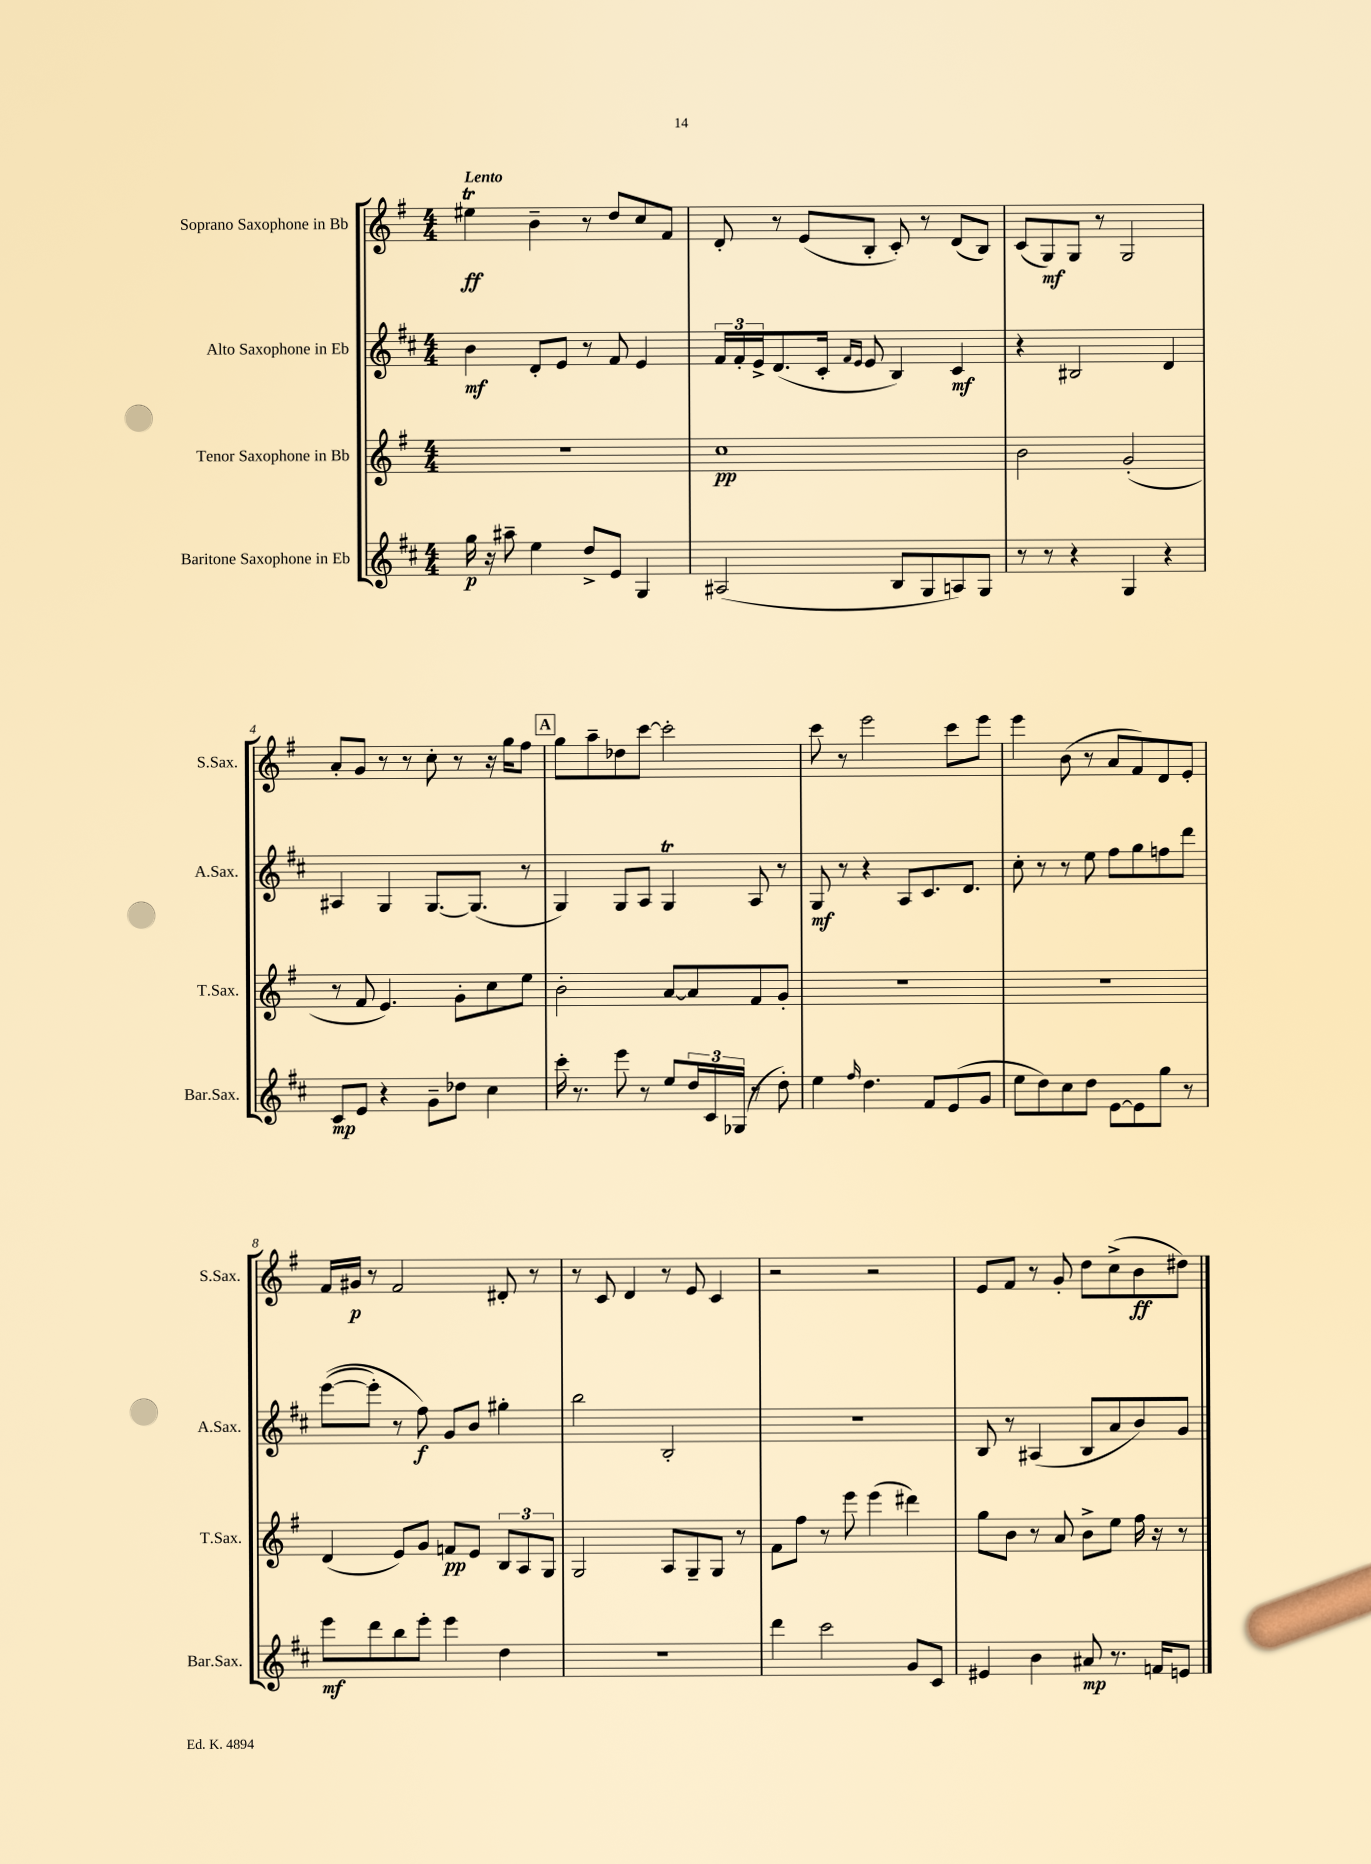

**kern	**kern	**kern	**kern
*staff4	*staff3	*staff2	*staff1
*clefG2	*clefG2	*clefG2	*clefG2
*k[f#c#]	*k[f#]	*k[f#c#]	*k[f#]
*M4/4	*M4/4	*M4/4	*M4/4
16gg	1r	4b	4ee#
16r	.	.	.
8aa#~	.	.	.
4ee	.	8d'	4b~
.	.	8e	.
8dd^	.	8r	8r
8e	.	8f#	8dd
4G	.	4e	8cc
.	.	.	8f#
=	=	=	=
(2A#	1cc	24f#	8d'
.	.	24f#'	.
.	.	24e^	.
.	.	(8.d	8r
.	.	.	(8e
.	.	16c#'	.
.	.	16qqf#	.
.	.	16qqe	.
.	.	8e	8B'
8B	.	4B)	8c')
8G	.	.	8r
8A)	.	4c#	(8d
8G	.	.	8B)
=	=	=	=
8r	2b	4r	(8c
8r	.	.	8G)
4r	.	2B#	8G
.	.	.	8r
4G	(2g'	.	2G
4r	.	4d	.
=	=	=	=
8c#	8r	4A#	8a'
8e	8f#	.	8g
4r	4.e)	4G	8r
.	.	.	8r
8g~	.	[8.G	8cc'
8dd-	8g'	.	8r
.	.	(8.G]	.
4cc#	8cc	.	16r
.	.	.	16gg
.	8ee	8r	8ff#
=	=	=	=
16ccc#'	2b'	4G)	8gg
8.r	.	.	.
.	.	.	8aa~
8eee	.	8G	8dd-
8r	.	8A	[8ccc
8ee	[8a	4G	2ccc']
24dd	8a]	.	.
24c#	.	.	.
(24G-	.	.	.
8r	8f#	8A	.
8dd')	8g'	8r	.
=	=	=	=
4ee	1r	8G	8ccc
.	.	8r	8r
16qqff#	.	.	.
4.dd	.	4r	2eee
.	.	8A	.
8f#	.	8.c#	.
(8e	.	.	8ccc
.	.	8.d	.
8g	.	.	8eee
=	=	=	=
8ee	1r	8cc#'	4eee
8dd)	.	8r	.
8cc#	.	8r	(8b
8dd	.	8ee	8r
[8e	.	8ff#	8a
8e]	.	8gg	8f#)
8gg	.	8ff	8d
8r	.	8ddd	8e'
=	=	=	=
8eee	(4d	&(([8eee	16f#
.	.	.	16g#
8ddd	.	8eee'])	8r
8bb	8e)	8r	2f#
8eee'	8g	8ff#&)	.
4eee	8f	8g	.
.	8e	8b	.
4dd	12B	4gg#'	8d#'
.	12A	.	.
.	.	.	8r
.	12G	.	.
=	=	=	=
1r	2G	2bb	8r
.	.	.	8c
.	.	.	4d
.	8A	2B'	8r
.	8G~	.	8e
.	8G	.	4c
.	8r	.	.
=	=	=	=
4ddd	8f#	1r	2r
.	8ff#	.	.
2ccc#	8r	.	.
.	8eee	.	.
.	(4eee	.	2r
8g	4ddd#)	.	.
8c#	.	.	.
=	=	=	=
4e#	8gg	8B	8e
.	8b	8r	8f#
4b	8r	(4A#	8r
.	8a	.	8g'
8a#	8b^	8B	8dd
8.r	8ee	8a	(8cc^
.	16ff#	8b)	8b
16f	16r	.	.
8e	8r	8g	8dd#)
==	==	==	==
*-	*-	*-	*-
